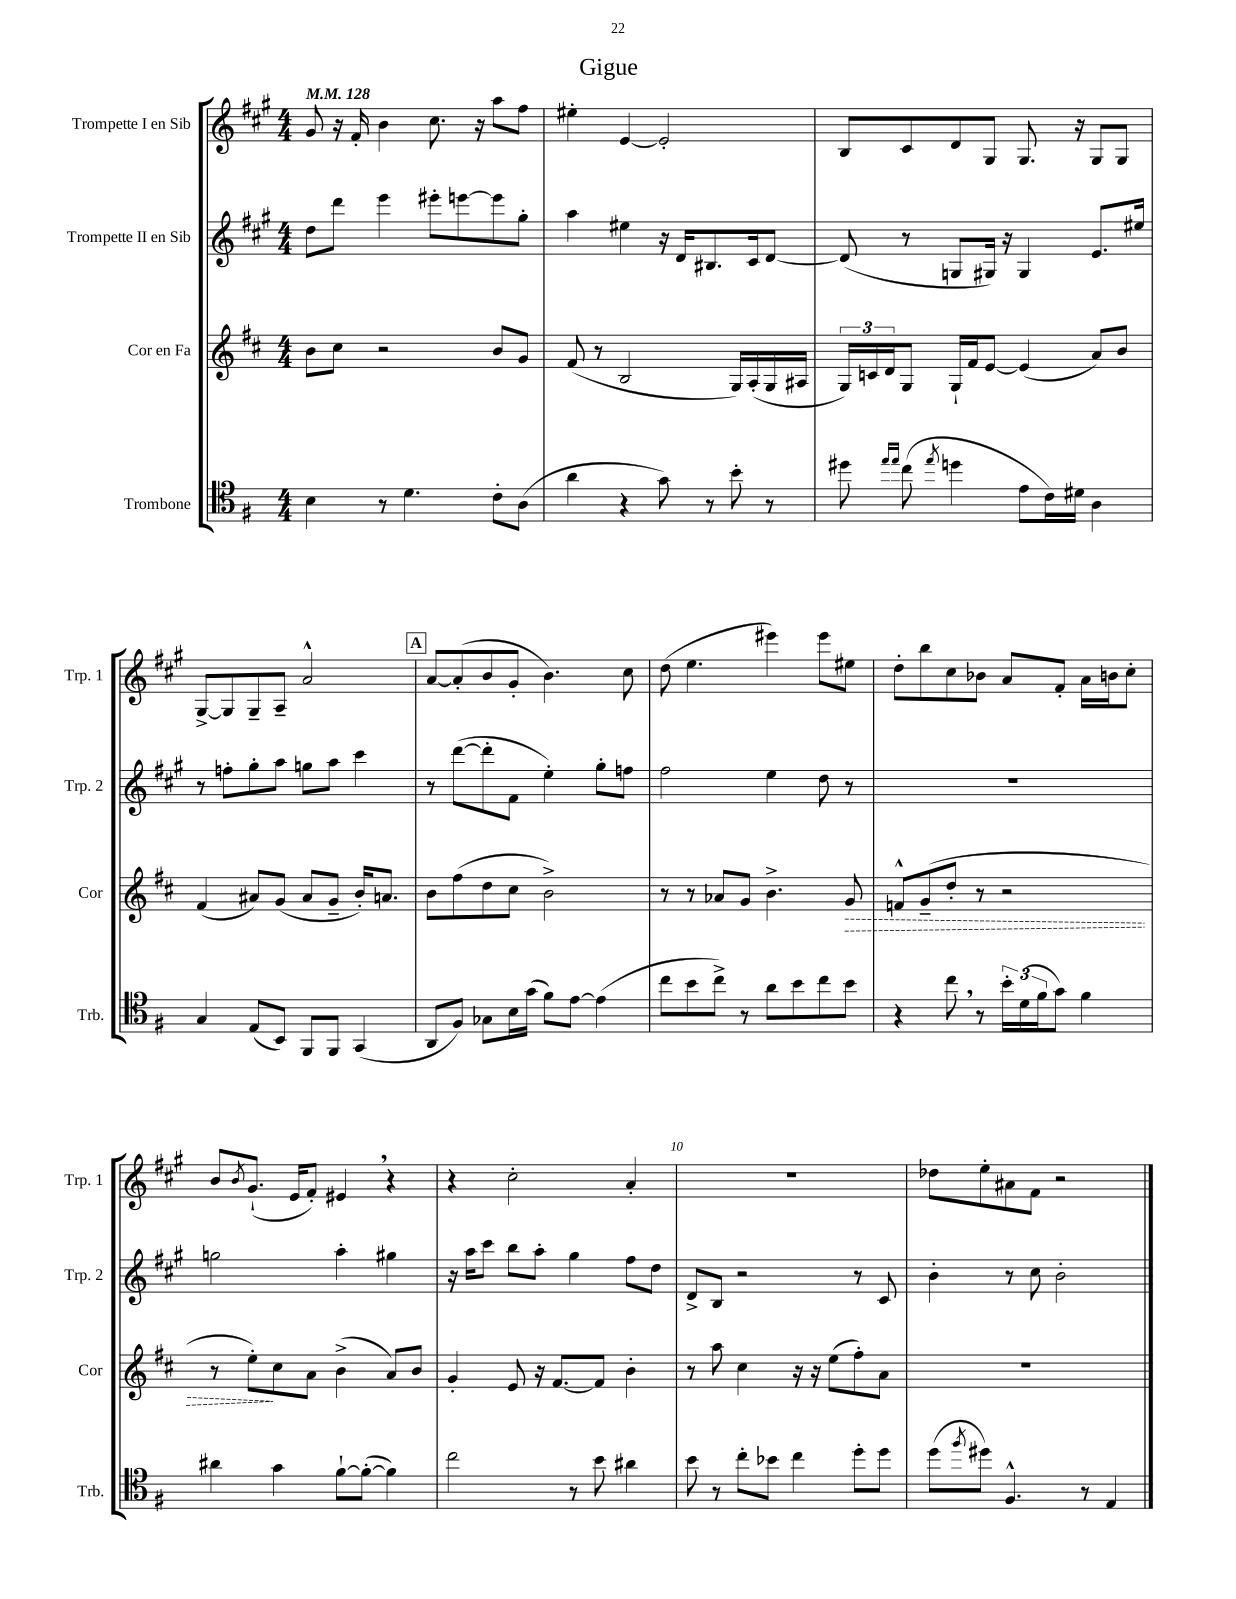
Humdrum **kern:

**kern	**kern	**dynam	**kern	**kern
*part4	*part3	*part3	*part2	*part1
*staff4	*staff3	*staff3	*staff2	*staff1
*I"Trombone	*I"Cor en Fa	*	*I"Trompette II en Sib	*I"Trompette I en Sib
*I'Trb.	*I'Cor	*	*I'Trp. 2	*I'Trp. 1
*clefC4	*clefG2	*	*clefG2	*clefG2
*k[f#]	*k[f#c#]	*	*k[f#c#g#]	*k[f#c#g#]
*M4/4	*M4/4	*	*M4/4	*M4/4
*MM128	*MM128	*	*MM128	*MM128
=1	=1	=1	=1	=1
4B\	8b\L	.	8dd\L	8g#/
.	8cc#\J	.	8ddd\J	16r
.	.	.	.	16f#'/
8r	2r	.	4eee\	4b\
4.d\	.	.	.	.
.	.	.	8eee#X'\L	8.cc#\
.	.	.	[8eeen\	.
.	.	.	.	16r
8c'\L	8b/L	.	8eee\]	8aa\L
(8A\J	8g/J	.	8gg#'\J	8ff#\J
=2	=2	=2	=2	=2
4a\	(8f#/	.	4aa\	4ee#X'\
.	8r	.	.	.
4r	2B/	.	4ee#X\	[4e/
8g\)	.	.	16r	2e'/]
.	.	.	16d/KL	.
8r	.	.	8.B#X/	.
8b'\	16G/LL)	.	.	.
.	(16A'/	.	16c#/k	.
8r	16G/	.	[8d/J	.
.	16A#X/JJ	.	.	.
=3	=3	=3	=3	=3
8dd#X\	24G/LL)	.	(8d/]	8B/L
.	24cn/	.	.	.
.	24d/J	.	.	.
16qqee/LL	.	.	.	.
16qqee/JJ	.	.	.	.
(8cc\	8G/J	.	8r	8c#/
8qee/	.	.	.	.
4ddn\	16G`/LL	.	8Gn/L	8d/
.	16f#/J	.	.	.
.	[8e/J	.	16G#X/Jk)	8G#/J
.	.	.	16r	.
8e\L	(4e/]	.	4G#/	8.G#/
16c\L)	.	.	.	.
16d#X\JJ	.	.	.	16r
4A\	8a/L)	.	8.e/L	8G#/L
.	8b/J	.	.	8G#/J
.	.	.	16ee#X/Jk	.
!!LO:LB:g=z
=4	=4	=4	=4	=4
4G/	(4f#/	.	8r	[8G#^/L
.	.	.	8ffn'\L	8G#/]
(8E/L	8a#X/L)	.	8gg#'\	8G#~/
8BB/J)	(8g/J	.	8aa\J	8A~/J
8FF#/L	8a#/L	.	8ggn\L	2a^^/
8FF#/J	8g~/J	.	8aa\J	.
(4GG/	16b'/KL)	.	4ccc#\	.
.	8.an/J	.	.	.
!!LO:REH:place=s1:t=A
=5	=5	=5	=5	=5
8AA/L	8b\L	.	8r	[8a/L
8F#/J)	(8ff#\	.	([8ddd\L	(8a'/]
8G-X\L	8dd\	.	8ddd'\]	8b/
16B\L	8cc#\J	.	8f#\J	8g#'/J
(16g\JJ	.	.	.	.
8f#\L)	2b^\)	.	4ee'\)	4.b\)
[8e\J	.	.	.	.
(4e\]	.	.	8gg#'\L	.
.	.	.	8ffn\J	8cc#\
=6	=6	=6	=6	=6
8cc\L	8r	.	2ff#\	(8dd\
8b\	8r	.	.	4.ee\
8cc^\J)	8a-X/L	.	.	.
8r	8g/J	.	.	.
8a\L	4.b^\	.	4ee\	4eee#X\)
8b\	.	.	.	.
8cc\	.	.	8dd\	8eee#\L
!	!	!LO:HP:b	!	!
8b\J	8g/	>	8r	8ee#X\J
=7	=7	=7	=7	=7
4r	8fn^^/L	.	1r	8dd'\L
.	(8g~/	.	.	8bb\
8cc,\	8dd'/J	.	.	8cc#\
8r	8r	.	.	8b-X\J
24b'\LL	2r	.	.	8a/L
(24d\	.	.	.	.
24f#\J	.	.	.	.
8g\J)	.	.	.	8f#'/J
4f#\	.	.	.	16a\LL
.	.	.	.	16bn\J
.	.	.	.	8cc#'\J
!!LO:LB:g=z
=8	=8	=8	=8	=8
4a#X\	8r	.	2ggn\	8b/L
.	.	.	.	8qb/
.	8ee'\L)	.	.	(8.g#`/J
4g\	8cc#\	]	.	.
.	.	.	.	16e/KL
.	8a\J	.	.	8f#'/J)
[8f#`\L	(4b^\	.	4aa'\	4e#X,/
(8f#'\J_	.	.	.	.
4f#\])	8a/L)	.	4gg#X\	4r
.	8b/J	.	.	.
=9	=9	=9	=9	=9
2cc\	4g'/	.	16r	4r
.	.	.	16aa\KL	.
.	.	.	8ccc#\J	.
.	8e/	.	8bb\L	2cc#'\
.	16r	.	8aa'\J	.
.	[8.f#/L	.	.	.
8r	.	.	4gg#\	.
8b\	8f#/J]	.	.	.
4a#X\	4b'\	.	8ff#\L	4a'/
.	.	.	8dd\J	.
=10	=10	=10	=10	=10
8b\	8r	.	8d^/L	1r
8r	8aa\	.	8B/J	.
8cc'\L	4cc#\	.	2r	.
8b-X\J	.	.	.	.
4cc\	16r	.	.	.
.	16r	.	.	.
.	(8ee\L	.	.	.
8dd'\L	8ff#'\)	.	8r	.
8dd\J	8a\J	.	8c#/	.
=11	=11	=11	=11	=11
(8dd\L	1r	.	4b'\	8dd-X\L
8qff#/	.	.	.	.
8dd#X\J)	.	.	.	8ee'\
4.F#^^/	.	.	8r	8a#X\
.	.	.	8cc#\	8f#\J
.	.	.	2b'\	2r
8r	.	.	.	.
4E/	.	.	.	.
==	==	==	==	==
*-	*-	*-	*-	*-
